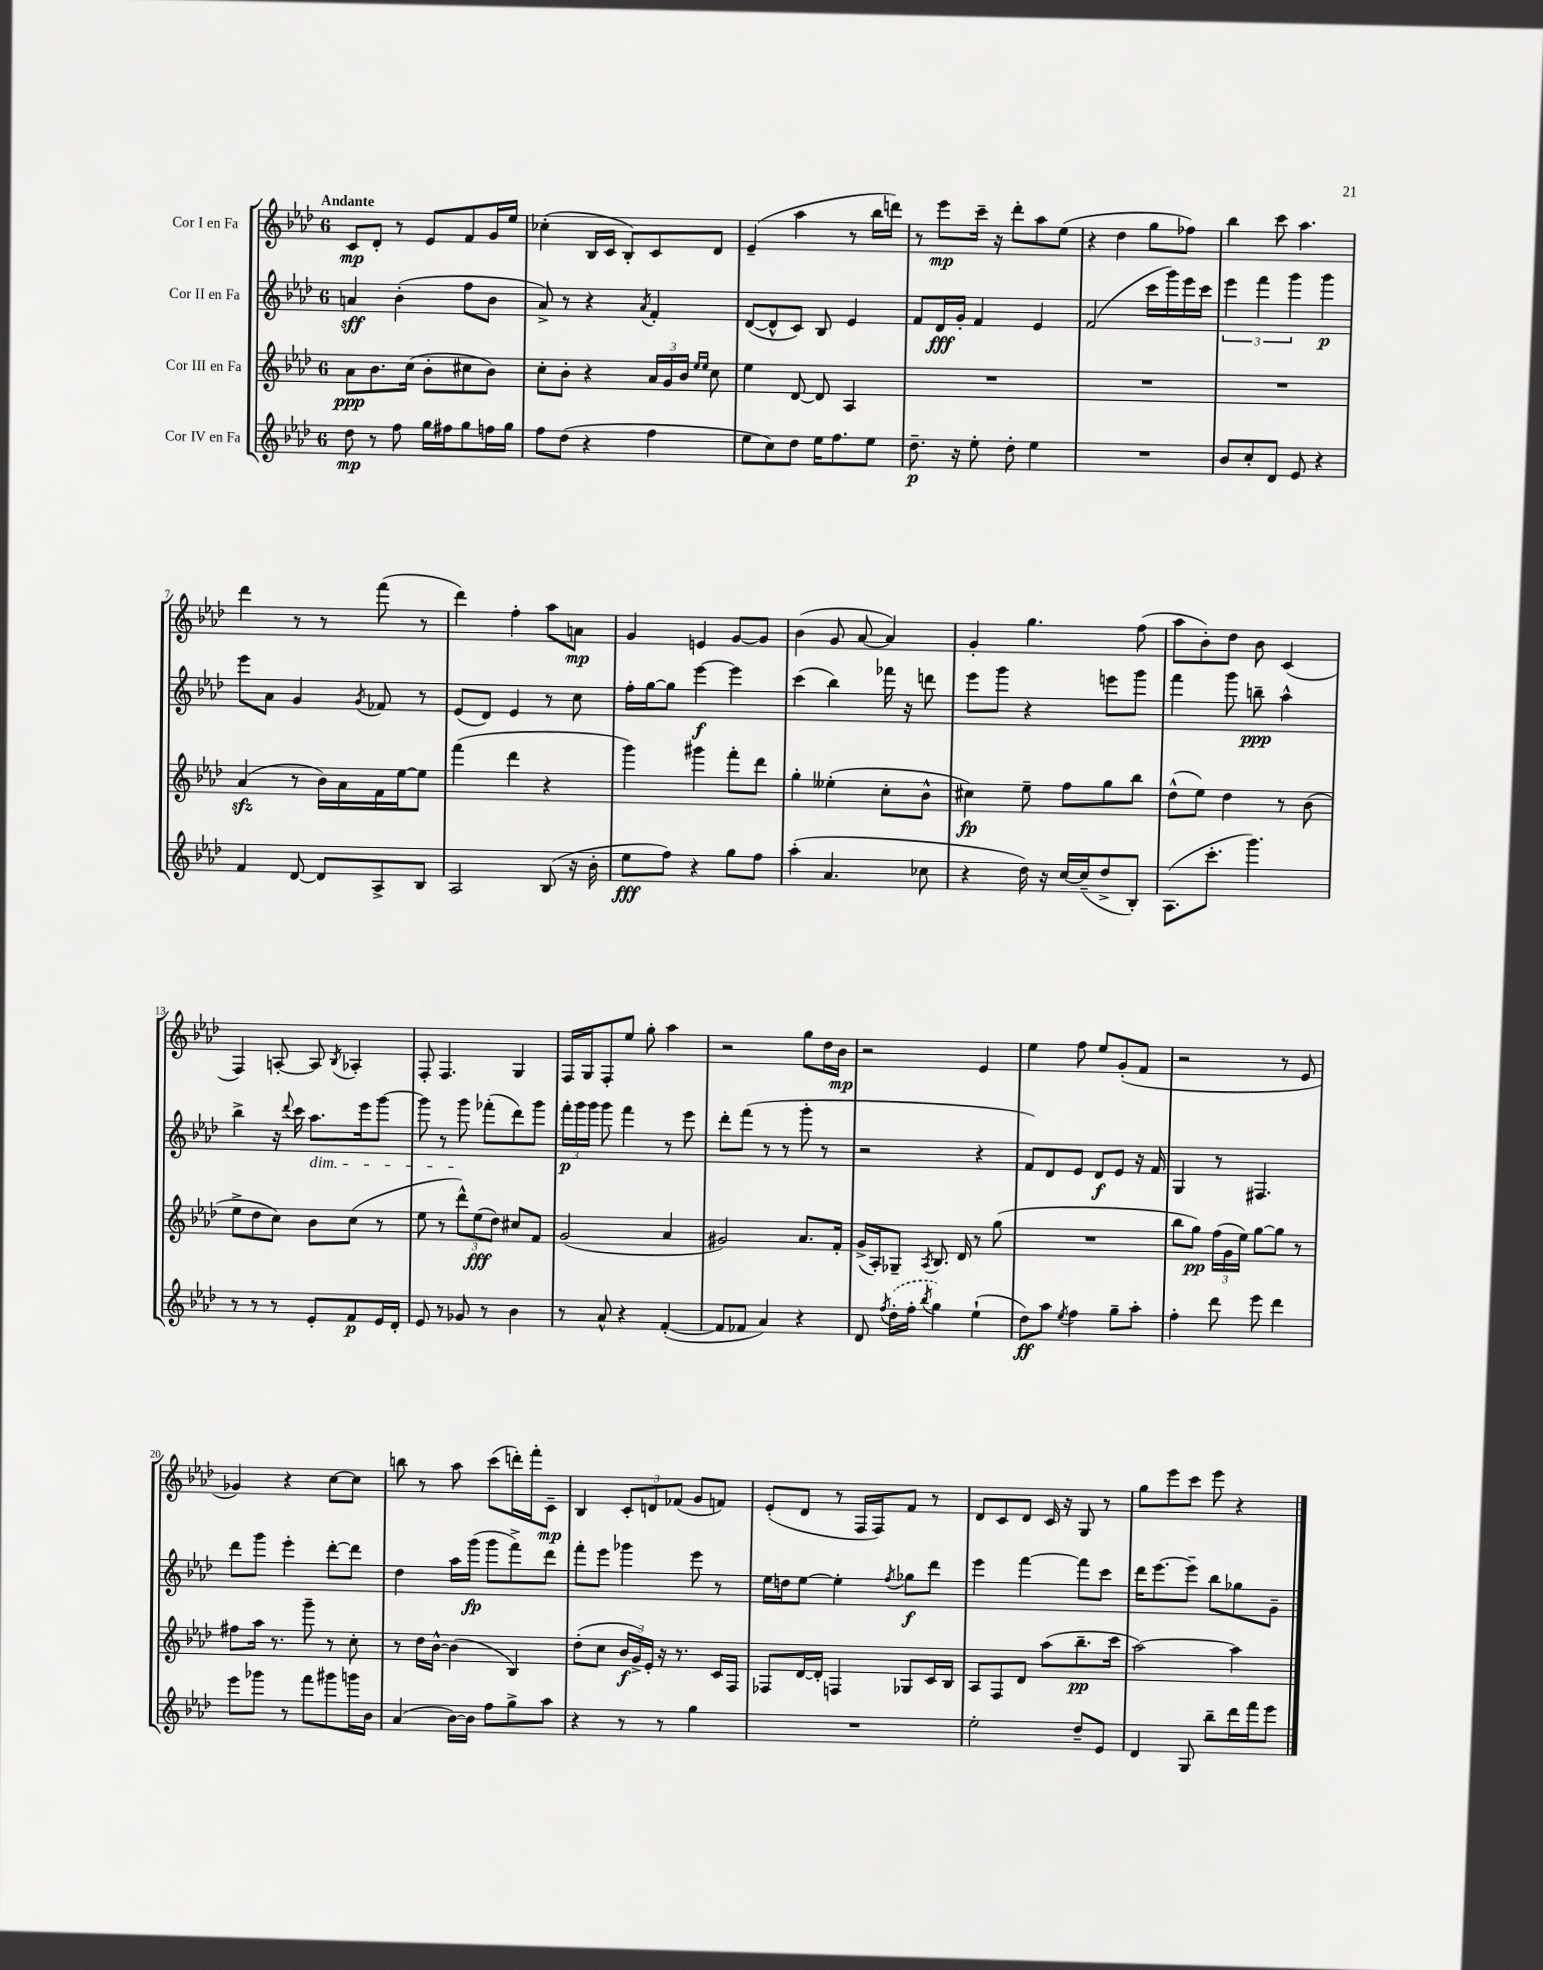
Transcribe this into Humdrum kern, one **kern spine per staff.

**kern	**dynam	**kern	**dynam	**kern	**dynam	**kern	**dynam
*part4	*part4	*part3	*part3	*part2	*part2	*part1	*part1
*staff4	*staff4	*staff3	*staff3	*staff2	*staff2	*staff1	*staff1
*I"Cor IV en Fa	*	*I"Cor III en Fa	*	*I"Cor II en Fa	*	*I"Cor I en Fa	*
*clefG2	*	*clefG2	*	*clefG2	*	*clefG2	*
*k[b-e-a-d-]	*	*k[b-e-a-d-]	*	*k[b-e-a-d-]	*	*k[b-e-a-d-]	*
*M6/8	*	*M6/8	*	*M6/8	*	*M6/8	*
=1	=1	=1	=1	=1	=1	=1	=1
!	!	!	!	!	!	!LO:TX:a:B:t=Andante	!
8dd-\	mp	8a-\L	ppp	4an/	sff	8c/L	mp
8r	.	8.b-\	.	.	.	8d-'/J	.
8ff\	.	.	.	(4b-'\	.	8r	.
.	.	(16cc\Jk	.	.	.	.	.
16gg\LL	.	8b-'\L	.	.	.	8e-/L	.
16ff#X\J	.	.	.	.	.	.	.
8gg\	.	8cc#X\	.	8ff\L	.	8f/	.
16ffn\L	.	8b-\J)	.	8b-\J	.	16g/L	.
16gg\JJ	.	.	.	.	.	16ee-/JJ	.
=2	=2	=2	=2	=2	=2	=2	=2
8ff\L	.	8cc'\L	.	8a-^/)	.	(4cc-X'\	.
(8dd-\J	.	8b-'\J	.	8r	.	.	.
4r	.	4r	.	4r	.	16B-/LL	.
.	.	.	.	.	.	16c/JJ	.
.	.	.	.	.	.	8B-'/L)	.
.	.	.	.	8qa-/	.	.	.
4ff\	.	24a-/LL	.	4f'/	.	8c/	.
.	.	24g/	.	.	.	.	.
.	.	24b-/JJ	.	.	.	.	.
.	.	16qqee-/LL	.	.	.	.	.
.	.	16qqee-/JJ	.	.	.	.	.
.	.	8cc\	.	.	.	8d-/J	.
=3	=3	=3	=3	=3	=3	=3	=3
8ee-\L	.	4ee-\	.	([8d-/L	.	(4e-~/	.
8cc\)	.	.	.	8d-^^/]	.	.	.
8dd-\J	.	[8d-/	.	8c/J)	.	4aa-\	.
16ee-\KL	.	8d-/]	.	8B-/	.	.	.
8.ff\	.	.	.	.	.	.	.
.	.	4A-/	.	4e-/	.	8r	.
8ee-\J	.	.	.	.	.	16bb-\LL	.
.	.	.	.	.	.	16dddn\JJ)	.
=4	=4	=4	=4	=4	=4	=4	=4
8.dd-~\	p	2.r	.	8f/L	.	8r	.
.	.	.	.	16d-/L	fff	8eee-\L	mp
16r	.	.	.	16g'/JJ	.	.	.
8ee-'\	.	.	.	4f/	.	16ccc~\Jk	.
.	.	.	.	.	.	16r	.
8dd-'\	.	.	.	.	.	8ddd-'\L	.
4ee-\	.	.	.	4e-/	.	8aa-\	.
.	.	.	.	.	.	(8ee-\J	.
=5	=5	=5	=5	=5	=5	=5	=5
2.r	.	2.r	.	(2f/	.	4r	.
.	.	.	.	.	.	4dd-\	.
.	.	.	.	16ccc\LL	.	8gg\L	.
.	.	.	.	16ggg\)	.	.	.
.	.	.	.	16eee-\	.	8ff-X\J)	.
.	.	.	.	16ccc\JJ	.	.	.
=6	=6	=6	=6	=6	=6	=6	=6
8b-/L	.	2.r	.	6eee-\	.	4bb-\	.
8cc'/	.	.	.	.	.	.	.
.	.	.	.	6fff\	.	.	.
8d-/J	.	.	.	.	.	8ccc\	.
.	.	.	.	6ggg\	.	.	.
8e-/	.	.	.	.	.	4.aa-\	.
4r	.	.	.	4ggg\	p	.	.
!!LO:LB:g=z
=7	=7	=7	=7	=7	=7	=7	=7
4f/	.	(4a-zz/	.	8eee-\L	.	4ddd-\	.
.	.	.	.	8a-\J	.	.	.
[8d-/	.	8r	.	4g/	.	8r	.
8d-/L]	.	16b-\LL)	.	.	.	8r	.
.	.	16a-\	.	.	.	.	.
.	.	.	.	8qg/	.	.	.
8A-^/	.	16f\	.	8f-X/	.	(8fff\	.
.	.	[16ee-\J	.	.	.	.	.
8B-/J	.	8ee-\J]	.	8r	.	8r	.
=8	=8	=8	=8	=8	=8	=8	=8
2A-/	.	(4fff\	.	(8e-/L	.	4ddd-\)	.
.	.	.	.	8d-/J)	.	.	.
.	.	4ddd-\	.	4e-/	.	4ff'\	.
(8B-/	.	4r	.	8r	.	8aa-\L	.
16r	.	.	.	8cc\	.	8an\J	mp
16b-'\	.	.	.	.	.	.	.
=9	=9	=9	=9	=9	=9	=9	=9
8ee-\L	fff	4ggg\)	.	16ff'\LL	.	4g/	.
.	.	.	.	[16gg\J	.	.	.
8ff\J)	.	.	.	8gg\J]	.	.	.
4r	.	4ggg#X\	.	[4eee-\	f	4en/	.
8gg\L	.	8fff'\L	.	4eee-\]	.	[8g/L	.
8ff\J	.	8ddd-\J	.	.	.	8g/J]	.
=10	=10	=10	=10	=10	=10	=10	=10
(4aa-'\	.	4gg'\	.	(4ccc\	.	(4b-\	.
4.a-/	.	(4ee--X'\	.	4bb-\)	.	8g/	.
.	.	.	.	.	.	[8a-/	.
.	.	8cc'\L	.	16fff-X\	.	4a-/])	.
.	.	.	.	16r	.	.	.
8cc-X\	.	8b-^^\J	.	8dddn\	.	.	.
=11	=11	=11	=11	=11	=11	=11	=11
4r	.	4cc#X\)	fp	8eee-\L	.	4g'/	.
.	.	.	.	8ggg\J	.	.	.
16dd-\)	.	8ee-~\	.	4r	.	4.gg\	.
16r	.	.	.	.	.	.	.
[16cc/LL	.	8ff\L	.	.	.	.	.
(16cc~/J]	.	.	.	.	.	.	.
8dd-^/	.	8gg\	.	8eeen\L	.	.	.
8B-'/J)	.	8bb-\J	.	8ggg\J	.	(8ff\	.
=12	=12	=12	=12	=12	=12	=12	=12
(8.A-\L	.	(8dd-^^\L	.	4fff\	.	8aa-\L	.
.	.	8ee-\J)	.	.	.	8b-'\)	.
8.ccc'\J	.	.	.	.	.	.	.
.	.	4dd-\	.	8ggg\	.	8dd-\J	.
4.ggg\)	.	.	.	8bbn~\	ppp	8b-\	.
.	.	8r	.	4aa-^^\	.	(4c/	.
.	.	(8b-\	.	.	.	.	.
!!LO:LB:g=z
=13	=13	=13	=13	=13	=13	=13	=13
8r	.	8ee-^\L	.	4bb-^\	.	4F/)	.
8r	.	8dd-\	.	.	.	.	.
8r	.	8cc\J)	.	16r	.	[8An'/	.
.	.	.	.	8qqddd-/	.	.	.
.	.	.	.	16ccc\	.	.	.
!	!	!	!	!LO:TX:b:i:t=dim.	!	!	!
8e-'/L	.	8b-\L	.	8.aa-\L	.	8A/]	.
.	.	.	.	.	.	8qB-/	.
8f/	p	(8cc\J	.	.	.	4A-X'/	.
.	.	.	.	16eee-\k	.	.	.
16e-/L	.	8r	.	[8ggg\J	.	.	.
16d-'/JJ	.	.	.	.	.	.	.
=14	=14	=14	=14	=14	=14	=14	=14
8e-/	.	8ee-\	.	8ggg\]	.	8F'/	.
8r	.	8r	.	8r	.	4.F/	.
8g-X/	.	12ddd-^^\L)	.	8ggg\	.	.	.
.	.	(12ee-\	fff	.	.	.	.
8r	.	.	.	(8fff-X'\L	.	.	.
.	.	12dd-\J)	.	.	.	.	.
4b-\	.	8cc#X/L	.	8ddd-\)	.	4G/	.
.	.	8f/J	.	8ggg\J	.	.	.
=15	=15	=15	=15	=15	=15	=15	=15
8r	.	(2g/	.	24fff'\LL	p	16F/LL	.
.	.	.	.	24ggg\	.	.	.
.	.	.	.	.	.	16G/J	.
.	.	.	.	24ggg\JJ	.	.	.
8a-^^/	.	.	.	8ggg\	.	8F'/	.
4r	.	.	.	4fff\	.	8ee-/J	.
.	.	.	.	.	.	8gg'\	.
([4f'/	.	4a-/	.	8r	.	4aa-\	.
.	.	.	.	8eee-\	.	.	.
=16	=16	=16	=16	=16	=16	=16	=16
8f/L]	.	2g#X/)	.	8ddd-'\L	.	2r	.
8f-X/J	.	.	.	(8fff\J	.	.	.
4a-/)	.	.	.	8r	.	.	.
.	.	.	.	8r	.	.	.
4r	.	8.a-/L	.	8ggg'\	.	8gg\L	.
.	.	.	.	8r	.	16dd-\L	.
.	.	16f'/Jk	.	.	.	16b-\JJ	mp
=17	=17	=17	=17	=17	=17	=17	=17
8d-/	.	(16g^/LL	.	2r	.	2r	.
.	.	16A-'/J)	.	.	.	.	.
8qff/	.	.	.	.	.	.	.
(16dd-'\LL	.	8G-X~/J	.	.	.	.	.
16ff'\JJ	.	.	.	.	.	.	.
8qbb-/	.	8qA-/	.	.	.	.	.
4gg\)	.	8.B-/	.	.	.	.	.
.	.	16d-/	.	.	.	.	.
(4ee-`\	.	8r	.	4r	.	4e-/	.
.	.	(8gg\	.	.	.	.	.
=18	=18	=18	=18	=18	=18	=18	=18
8dd-\L)	ff	2.r	.	8f/L)	.	4ee-\	.
8aa-\J	.	.	.	8d-/	.	.	.
8qee-/	.	.	.	.	.	.	.
4ff\	.	.	.	8e-/J	.	8ff\	.
.	.	.	.	8d-/L	f	8ee-/L	.
8gg~\L	.	.	.	8e-/J	.	(8g'/	.
8aa-'\J	.	.	.	16r	.	8f/J	.
.	.	.	.	16f/	.	.	.
=19	=19	=19	=19	=19	=19	=19	=19
4ff'\	.	8bb-\L	.	4G/	.	2r	.
.	.	8gg\J)	pp	.	.	.	.
8ddd-\	.	(24ff\LL	.	8r	.	.	.
.	.	24g\	.	.	.	.	.
.	.	24ee-\JJ)	.	.	.	.	.
8eee-\	.	[8gg\L	.	4.F#X/	.	.	.
4ddd-\	.	8gg\J]	.	.	.	8r	.
.	.	8r	.	.	.	8e-/	.
!!LO:LB:g=z
=20	=20	=20	=20	=20	=20	=20	=20
8eee-\L	.	8ff#X\L	.	8ddd-\L	.	4g-X/)	.
8ggg-X\J	.	16aa-\Jk	.	8ggg\J	.	.	.
.	.	8.r	.	.	.	.	.
8r	.	.	.	4eee-'\	.	4r	.
8fff\L	.	8ggg~\	.	.	.	.	.
8ggg#X\	.	8r	.	[8ddd-'\L	.	[8cc\L	.
16gggn\L	.	8cc'\	.	8ddd-\J]	.	8cc\J]	.
16b-\JJ	.	.	.	.	.	.	.
=21	=21	=21	=21	=21	=21	=21	=21
(4a-/	.	8r	.	4dd-\	.	8bbn\	.
.	.	16dd-\LL	.	.	.	8r	.
.	.	[16b-^^\JJ	.	.	.	.	.
[16b-\LL)	.	(4b-\]	.	16aa-\LL	.	8aa-\	.
16b-\JJ]	.	.	.	(16ggg\JJ	fp	.	.
8ff\L	.	.	.	8ggg\L	.	(8ccc\L	.
8gg^\	.	4B-/)	.	8fff^\)	.	16dddn'\L)	.
.	.	.	.	.	.	16fff'\J	.
8aa-\J	.	.	.	8ddd-\J	.	8c~\J	mp
=22	=22	=22	=22	=22	=22	=22	=22
4r	.	(8dd-'\L	.	8fff'\L	.	4B-/	.
.	.	8cc\J	.	8eee-\J	.	.	.
8r	.	24b-/LL	f	4ggg-X\	.	12c'/L	.
.	.	24g^/)	.	.	.	.	.
.	.	24e-'/JJ	.	.	.	12dn/	.
8r	.	16r	.	.	.	.	.
.	.	.	.	.	.	(12f-X/J	.
.	.	8.r	.	.	.	.	.
4gg\	.	.	.	8eee-\	.	8g/L	.
.	.	16c/LL	.	8r	.	8fn/J)	.
.	.	16F/JJ	.	.	.	.	.
=23	=23	=23	=23	=23	=23	=23	=23
2.r	.	8F-X/L	.	16ee-\LL	.	(8e-'/L	.
.	.	.	.	16ddn\J	.	.	.
.	.	[16d-/L	.	[8ee-\J	.	8d-/J	.
.	.	16d-'/JJ]	.	.	.	.	.
.	.	4Fn/	.	4ee-'\]	.	8r	.
.	.	.	.	.	.	16F/LL	.
.	.	.	.	.	.	16F/J)	.
.	.	.	.	8qff/	.	.	.
.	.	8G-X/L	.	8gg-X\L	f	8f/J	.
.	.	16c/L	.	8ddd-\J	.	8r	.
.	.	16B-/JJ	.	.	.	.	.
=24	=24	=24	=24	=24	=24	=24	=24
2ee-'\	.	8A-/L	.	4eee-\	.	8d-/L	.
.	.	8F/	.	.	.	8c/	.
.	.	8d-/J	.	[4fff\	.	8d-/J	.
.	.	(8aa-\L	.	.	.	16c/	.
.	.	.	.	.	.	16r	.
8dd-~/L	.	8.bb-~\	pp	8fff\L]	.	8G/	.
8e-/J	.	.	.	8ccc\J	.	8r	.
.	.	16ccc\Jk	.	.	.	.	.
=25	=25	=25	=25	=25	=25	=25	=25
4d-/	.	[2aa-\)	.	16ddd-\KL	.	8gg\L	.
.	.	.	.	[8.eee-\	.	.	.
.	.	.	.	.	.	8eee-\	.
8G/	.	.	.	8eee-~\J]	.	8ccc\J	.
8bb-~\L	.	.	.	8bb-\L	.	8eee-\	.
16ddd-\L	.	4aa-\]	.	8gg-X\	.	4r	.
16fff\J	.	.	.	.	.	.	.
8eee-\J	.	.	.	8g~\J	.	.	.
==	==	==	==	==	==	==	==
*-	*-	*-	*-	*-	*-	*-	*-
